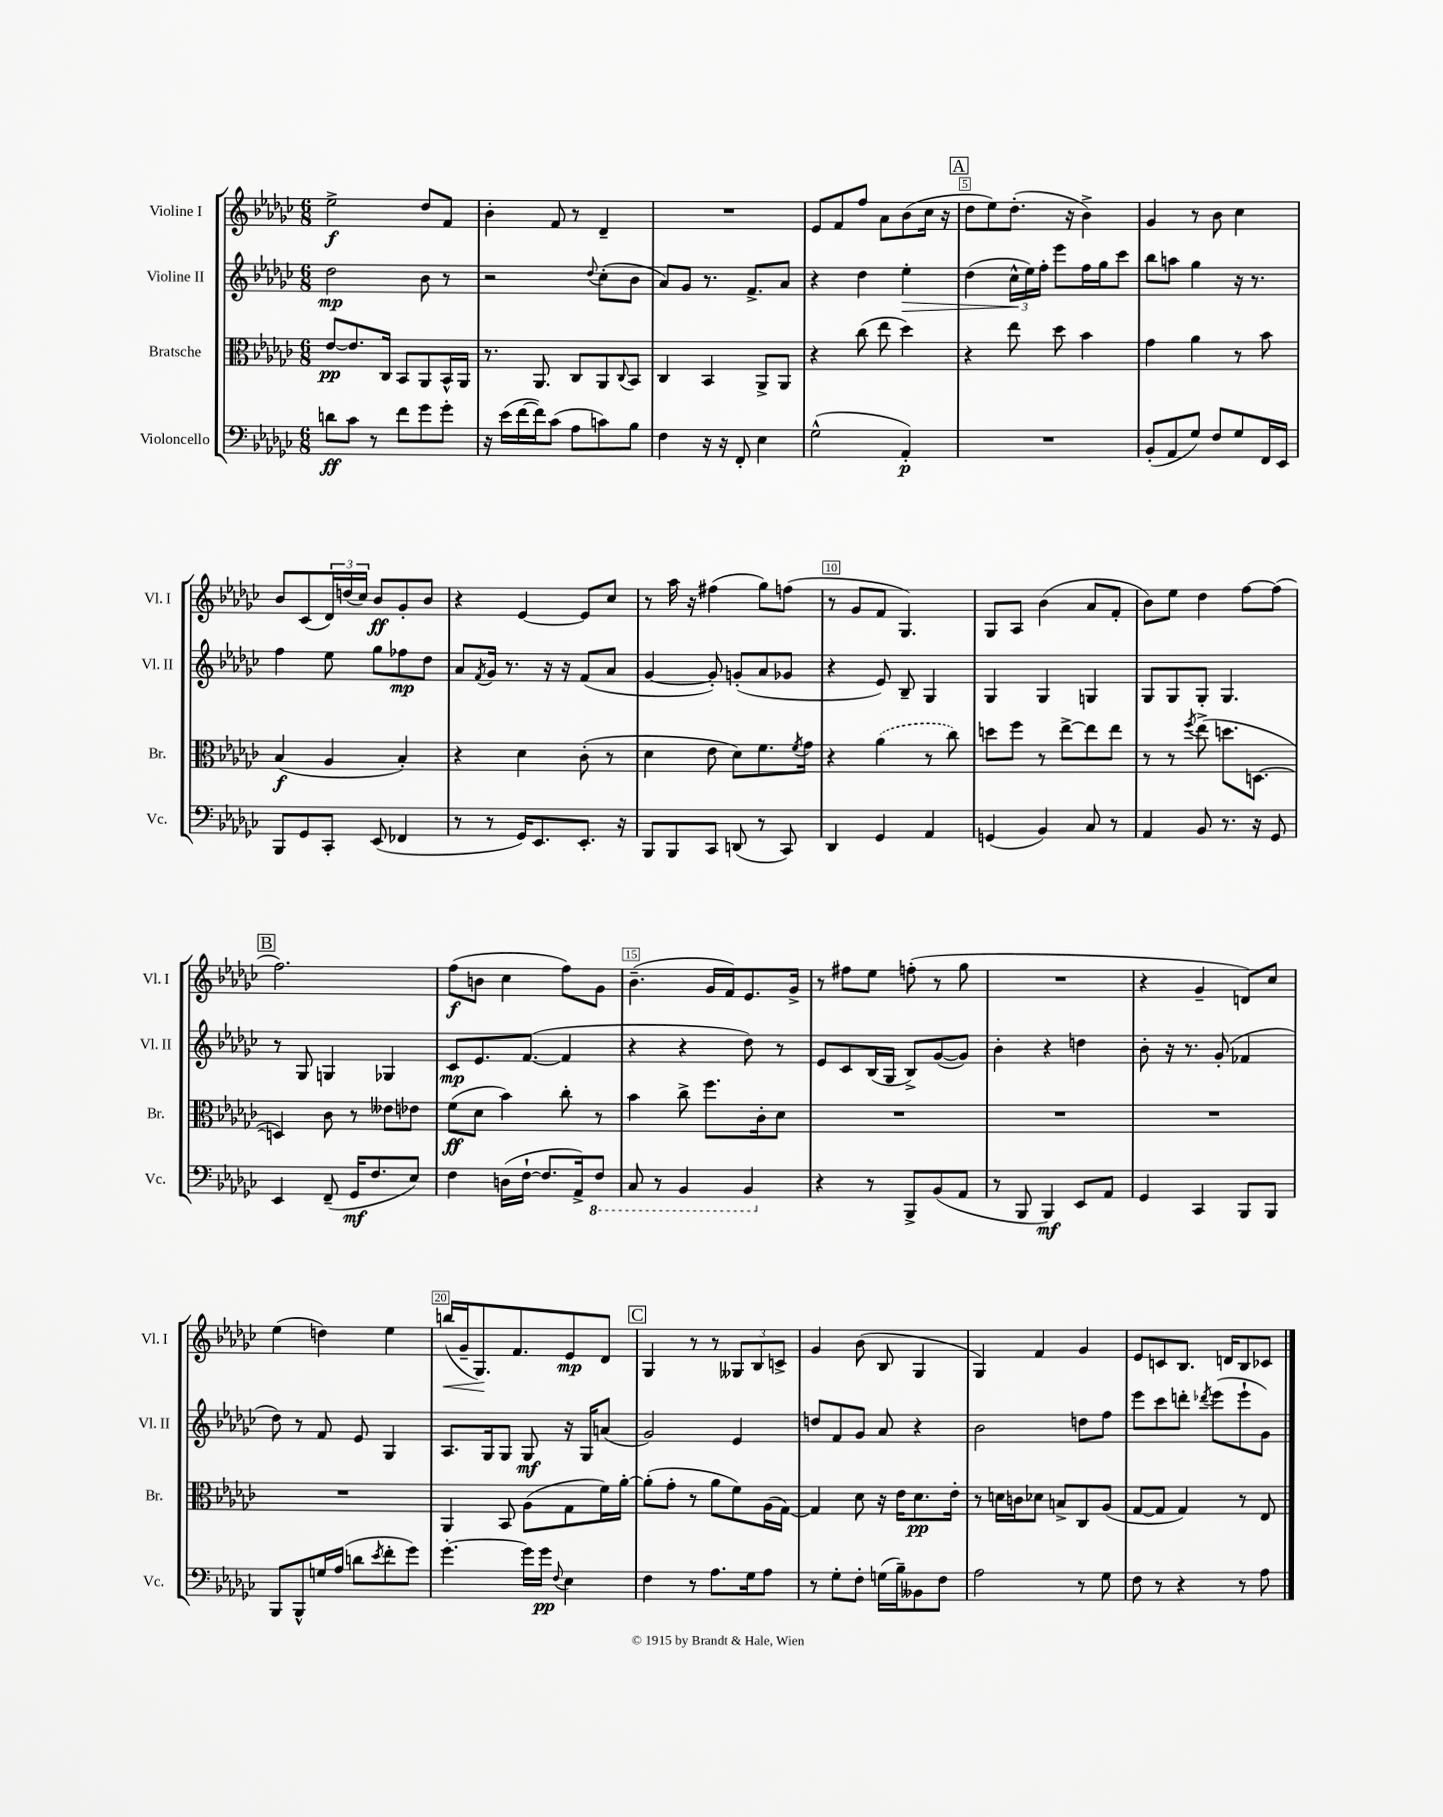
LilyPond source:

<<
\new StaffGroup <<
\new Staff = "s0" \with { instrumentName = "Violine I" shortInstrumentName = "Vl. I" } {
    \clef treble \key ges \major \numericTimeSignature \time 6/8
    ees''2->\f des''8 f'8 |
    bes'4-. f'8 r8 des'4-- |
    R2. |
    ees'8 f'8 f''8 aes'8 bes'8( ces''16 r16 |
    \mark \markup { \box "A" } des''8 ees''8) des''8.-.( r16 bes'4->) |
    ges'4 r8 bes'8 ces''4 |
    bes'8 ces'8( \tuplet 3/2 { des'16) d''16( ces''16) } bes'8\ff ges'8-. bes'8 |
    r4 ees'4~ ees'8 ces''8 |
    r8 aes''16 r16 fis''4( ges''8) f''8( |
    r8 ges'8 f'8 ges4.) |
    ges8 aes8 bes'4( aes'8 f'8-. |
    bes'8) ees''8 des''4 f''8~ f''8( |
    \mark \markup { \box "B" } f''2.) |
    f''8\f( b'8 ces''4 f''8) ges'8 |
    bes'4.--( ges'16 f'16) ees'8. ges'16-> |
    r8 fis''8 ees''8 f''8-.( r8 ges''8 |
    R2. |
    r4 ges'4-- d'8) ces''8 |
    ees''4( d''4) ees''4 |
    b''16\<( ges'16-- ges8.\!) f'8. ees'8\mp des'8 |
    \mark \markup { \box "C" } ges4 r8 r8 \tuplet 3/2 { geses8 bes8 c'8-> } |
    ges'4 bes'8( bes8 ges4 |
    ges4) f'4 ges'4 |
    ees'8 c'8 bes8. d'16 bes8 ces'8 \bar "|." |
}
\new Staff = "s1" \with { instrumentName = "Violine II" shortInstrumentName = "Vl. II" } {
    \clef treble \key ges \major \numericTimeSignature \time 6/8
    des''2\mp bes'8 r8 |
    r2 \appoggiatura { des''8 } ces''8-.( bes'8 |
    aes'8) ges'8 r8. f'8.-> aes'8 |
    r4 des''4 ees''4-.\> |
    \mark \markup { \box "A" } des''4( \tuplet 3/2 { ces''16-^\! ees''16) f''16-. } ees'''8 f''16 ges''16 ces'''8 |
    bes''8 a''8 ges''4 r16 r8. |
    f''4 ees''8 ges''8 fes''8\mp des''8 |
    aes'8 \acciaccatura { f'8 } ges'16 r8. r16 r16 f'8( aes'8 |
    ges'4~ ges'8-.) g'8-.( aes'8 ges'8 |
    r4 ees'8) bes8-- ges4 |
    ges4 ges4 g4 |
    ges8 ges8 ges8-. ges4. |
    \mark \markup { \box "B" } r8 ges8 g4 ges4 |
    ces'8\mp ees'8. f'8.~( f'4 |
    r4 r4 des''8) r8 |
    ees'8 ces'8 bes16( ges16 bes8->) ges'8~( ges'8) |
    bes'4-. r4 d''4 |
    bes'8-. r16 r8. ges'8-.( fes'4 |
    des''8) r8 f'8 ees'8 ges4 |
    aes8. ges16 ges8 ges8\mf r16 ges16 a'8( |
    \mark \markup { \box "C" } ges'2) ees'4 |
    d''8 f'8 ges'8 aes'8 r4 |
    bes'2 d''8 f''8 |
    ees'''8 ces'''8 d'''8-. \acciaccatura { des'''8 } ees'''8( ees'''8-! ges'8) \bar "|." |
}
\new Staff = "s2" \with { instrumentName = "Bratsche" shortInstrumentName = "Br." } {
    \clef alto \key ges \major \numericTimeSignature \time 6/8
    ees'8~\pp ees'8. ces16 bes,8 aes,8 bes,16-^ aes,16 |
    r8. aes,8. ces8 aes,8 \appoggiatura { ces8 } bes,8 |
    ces4 bes,4 aes,8-> aes,8 |
    r4 ces''8( ees''8 des''4) |
    \mark \markup { \box "A" } r4 ees''8 des''8 bes'4 |
    ges'4 aes'4 r8 bes'8 |
    bes4\f( aes4 bes4-.) |
    r4 des'4 ces'8-.( r8 |
    des'4 ees'8 des'8) f'8. \acciaccatura { f'8 } ges'16 |
    r4 \once \slurDashed aes'4( r8 ces''8) |
    d''8 f''8 r8 ees''8~-> ees''8 ees''8 |
    r8 r8 \acciaccatura { f''8 } ees''8->( d''8. d8.~ |
    \mark \markup { \box "B" } d4) ces'8 r8 eeses'8 ees'8 |
    f'8\ff( des'8 bes'4) ces''8-. r8 |
    bes'4 ces''8-> f''8. ces'16-. des'8 |
    R2. |
    R2. |
    R2. |
    R2. |
    aes,4 bes,8 aes8( ges8 f'16) aes'16~-. |
    \mark \markup { \box "C" } aes'8-.( ges'8-. r8 aes'8 f'8) aes16( ges16~) |
    ges4 des'8 r16 ees'16 des'8.\pp ees'16-. |
    r8 d'16 c'16 des'8 b8-> ces8 aes8( |
    ges8~ ges8 ges4) r8 ees8 \bar "|." |
}
\new Staff = "s3" \with { instrumentName = "Violoncello" shortInstrumentName = "Vc." } {
    \clef bass \key ges \major \numericTimeSignature \time 6/8
    d'8\ff ces'8 r8 f'8 ges'8 ges'8-. |
    r16 ees'16( f'16~ f'16) ces'8( aes8 c'8) bes8 |
    f4 r16 r16 f,8-. ees4 |
    ges2-^( aes,4-.\p) |
    \mark \markup { \box "A" } R2. |
    bes,8-.( aes,8 ges8) f8 ges8 f,16 ees,16 |
    bes,,8 ges,8 ces,8-. ees,8( fes,4 |
    r8 r8 ges,16) ees,8. ees,8.-. r16 |
    bes,,8 bes,,8 ces,8 d,8( r8 ces,8) |
    des,4 ges,4 aes,4 |
    g,4( bes,4) ces8 r8 |
    aes,4 bes,8 r8. r16 ges,8 |
    \mark \markup { \box "B" } ees,4 f,8--( ges,16\mf f8. ees8) |
    f4 d16( f16~-! f8. aes,16->) \ottava #-1 f,8 |
    ces,8 r8 bes,,4 bes,,4 \ottava #0 |
    r4 r8 bes,,8-> bes,8( aes,8 |
    r8 bes,,8 bes,,4\mf) ees,8 aes,8 |
    ges,4 ces,4 bes,,8 bes,,8 |
    bes,,8 bes,,8-^ g16 aes16( d'8 \acciaccatura { ees'8 } f'8-. ges'8) |
    ges'4.~-. ges'16 ges'16\pp \appoggiatura { f8 } ees4 |
    \mark \markup { \box "C" } f4 r8 aes8. ges16 aes8 |
    r8 ges8-. f8-. g16( bes16--) beses,8 f8 |
    aes2 r8 ges8 |
    f8 r8 r4 r8 aes8 \bar "|." |
}
>>
>>
\layout { \context { \Score \override BarNumber.break-visibility = ##(#f #t #t) barNumberVisibility = #(every-nth-bar-number-visible 5) \override BarNumber.stencil = #(make-stencil-boxer 0.1 0.3 ly:text-interface::print) } }
